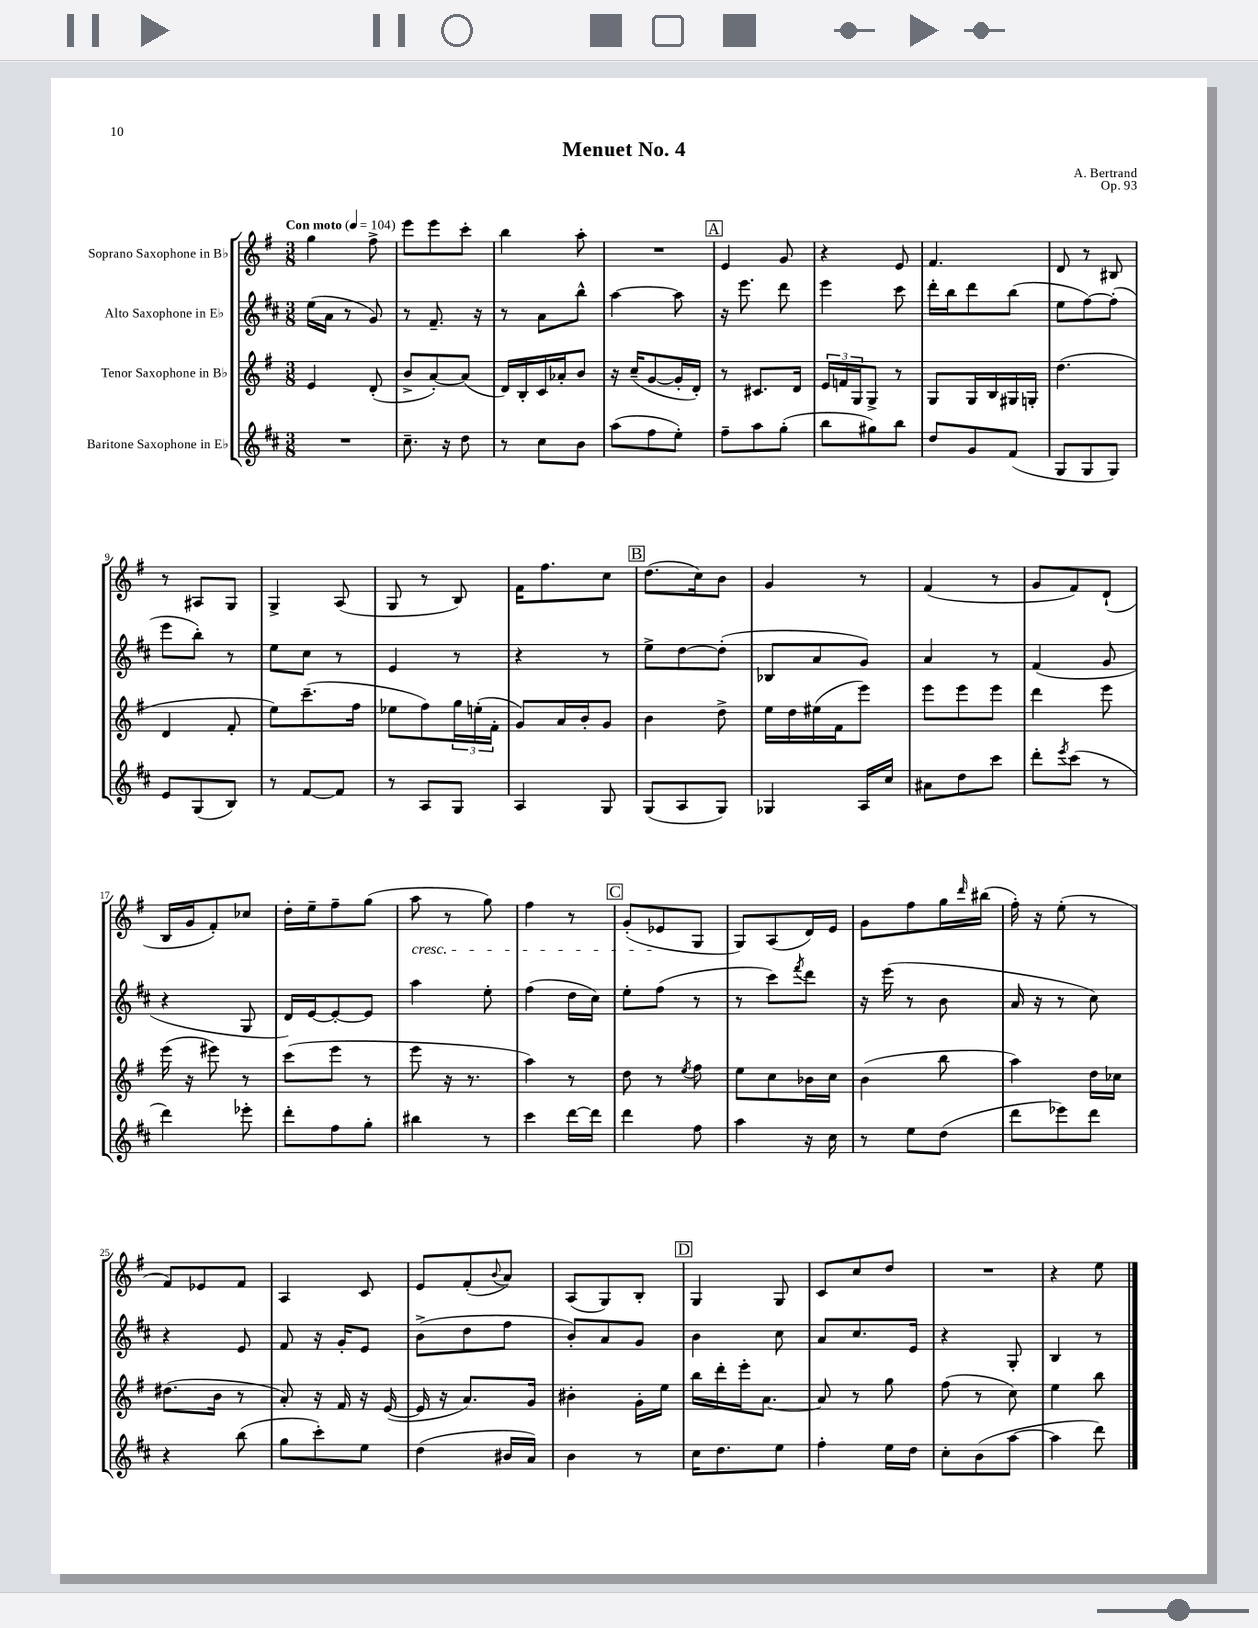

**kern	**kern	**kern	**kern
*staff4	*staff3	*staff2	*staff1
*clefG2	*clefG2	*clefG2	*clefG2
*k[f#c#]	*k[f#]	*k[f#c#]	*k[f#]
*M3/8	*M3/8	*M3/8	*M3/8
*MM104	*MM104	*MM104	*MM104
4.r	4e	(16ee	4gg
.	.	16a	.
.	.	8r	.
.	(8d'	8g)	8ff#^
=	=	=	=
8.cc#~	8b^	8r	8eee
.	[8a')	8.f#~	8eee
16r	.	.	.
8dd	(8a]	.	8ccc'
.	.	16r	.
=	=	=	=
8r	16d)	8r	4bb
.	16B'	.	.
8cc#	16c	8a	.
.	16a-'	.	.
8b	8b	8bb^^	8aa'
=	=	=	=
(8aa	16r	[4aa	4.r
.	(16cc~	.	.
8ff#	[8g	.	.
8ee')	16g']	8aa]	.
.	16d')	.	.
=	=	=	=
8ff#~	8r	16r	4e
.	.	8.eee	.
8aa	8.c#	.	.
(8gg'	.	8ddd	8g
.	16d	.	.
=	=	=	=
8bb	24e	4eee	4r
.	24f	.	.
.	24G	.	.
8gg#)	8G^	.	.
8bb	8r	8ccc#	8e
=	=	=	=
8dd	8G	16ddd'	4.f#
.	.	16bb	.
8g	16G	8ddd	.
.	16B	.	.
(8f#	16G#	(8bb	.
.	16G'	.	.
=	=	=	=
8G	(4.dd	8ee	8d
8G	.	[8ff#)	8r
8G)	.	(8ff#']	8B#
=	=	=	=
8e	4d	8eee	8r
(8G	.	8bb')	8A#
8B)	8f#'	8r	8G
=	=	=	=
8r	8ee)	8ee	4G^
[8f#	(8.ccc~	8cc#	.
8f#]	.	8r	(8A
.	16ff#	.	.
=	=	=	=
8r	8ee-	4e	8G
8A	8ff#)	.	8r
8G	24gg	8r	8B)
.	(24ee'	.	.
.	24f#'	.	.
=	=	=	=
4A	8g)	4r	16f#
.	.	.	8.ff#
.	16a	.	.
.	16b'	.	.
8G	8g	8r	8cc
=	=	=	=
(8G	4b	8ee^	(8.dd
8A	.	[8dd	.
.	.	.	16cc)
8G)	8dd^	(8dd']	8b
=	=	=	=
4G-	16ee	8B-	4g
.	16dd	.	.
.	(16ee#	8a	.
.	16f#	.	.
16A	8eee)	8g)	8r
16cc#	.	.	.
=	=	=	=
8a#	8eee	4a	(4f#
8dd	8eee	.	.
8ccc#	8eee	8r	8r
=	=	=	=
8ddd'	4ddd	(4f#	8g
8qeee	.	.	.
(8ccc#	.	.	8f#)
8r	8eee	8g	(8d`
=	=	=	=
4ddd)	(16eee	4r	16B
.	16r	.	16g
.	8eee#)	.	8f#')
8eee-'	8r	8G	8cc-
=	=	=	=
8ddd'	(8ccc	16d)	16dd'
.	.	[16e	16ee~
8ff#	8eee	8e'_	8ff#~
8gg'	8r	8e]	(8gg
=	=	=	=
4bb#	8eee	4aa	8aa
.	16r	.	8r
.	8.r	.	.
8r	.	8ee'	8gg)
=	=	=	=
4ccc#	4aa)	(4ff#	4ff#
[16ddd	8r	16dd	8r
16ddd]	.	16cc#)	.
=	=	=	=
4ddd	8dd	8ee'	(8g'
.	8r	(8ff#	8e-
.	8qee	.	.
8ff#	8ff#	8r	8G
=	=	=	=
4aa	8ee	8r	8G)
.	8cc	8ccc#)	(8A
.	.	8qfff#	.
16r	16b-	8ddd	16d)
16cc#	16cc	.	16e
=	=	=	=
8r	(4b	16r	8g
.	.	(16eee	.
8ee	.	8r	8ff#
(8dd	8bb	8b	16gg
.	.	.	16qqddd
.	.	.	(16bb#
=	=	=	=
8ddd	4aa)	16a	16ff#')
.	.	16r	16r
8eee-)	.	8r	(8ee'
8ddd	16dd	8cc#)	8r
.	16cc-	.	.
=	=	=	=
4r	(8.dd#	4r	8f#)
.	.	.	8e-
.	16b	.	.
(8bb	8r	8e	8f#
=	=	=	=
8gg	8a')	8f#	4A
8ccc#')	16r	16r	.
.	16f#	16g'	.
8ee	16r	8e	8c
.	([16e	.	.
=	=	=	=
(4dd	16e]	(8b^	8e
.	16r	.	.
.	8.a)	8dd	(8f#'
.	.	.	8qqb
16b#	.	8ff#	8a)
16a)	16g	.	.
=	=	=	=
4b	4b#'	8b')	(8A
.	.	8a	8G)
8r	16g'	8g	8B'
.	16ee	.	.
=	=	=	=
16cc#	16bb	4b	4G
8.dd	16ddd'	.	.
.	16eee'	.	.
.	[8.a	.	.
8ee	.	8cc#	8G
=	=	=	=
4ff#'	8a]	8a	8c
.	8r	8.cc#	8cc
16ee	8gg	.	8dd
16dd	.	16e	.
=	=	=	=
8cc#'	(8ff#	4r	4.r
(8b	8r	.	.
[8aa	8cc)	8G'	.
=	=	=	=
4aa]	4ee	4B	4r
8ddd)	8bb	8r	8ee
==	==	==	==
*-	*-	*-	*-
